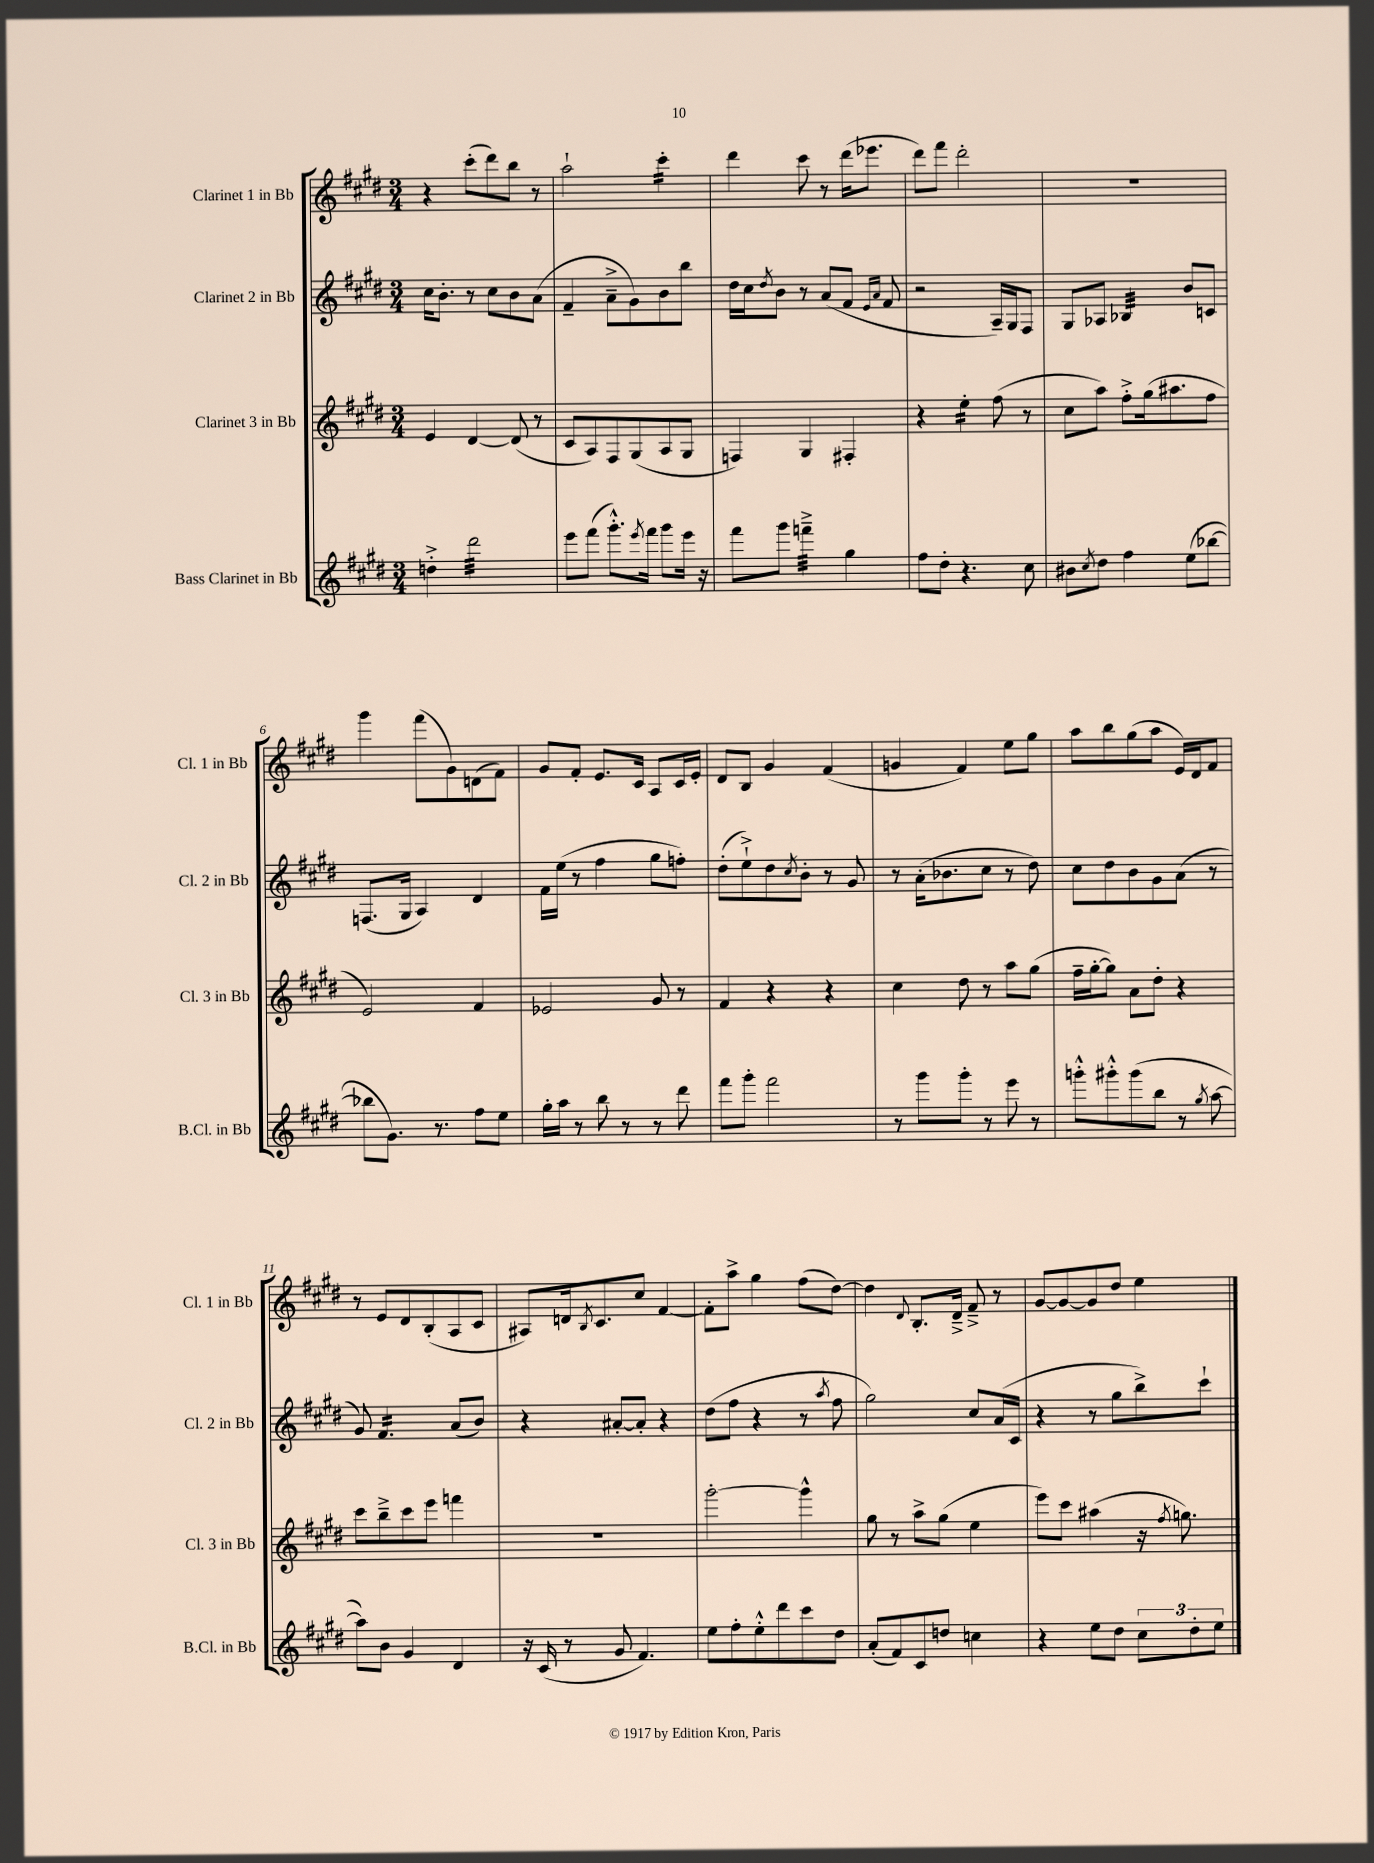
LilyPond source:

<<
\new StaffGroup <<
\new Staff = "s0" \with { instrumentName = "Clarinet 1 in Bb" shortInstrumentName = "Cl. 1 in Bb" } {
    \clef treble \key e \major \numericTimeSignature \time 3/4
    r4 cis'''8-.( dis'''8) b''8 r8 |
    a''2-! cis'''4:16-. |
    dis'''4 cis'''8 r8 dis'''16( ees'''8. |
    dis'''8) fis'''8 dis'''2-. |
    R2. |
    gis'''4 fis'''8( gis'8) d'8( fis'8) |
    gis'8 fis'8-. e'8. cis'16 a8 cis'16 e'16-. |
    dis'8 b8 gis'4 fis'4( |
    g'4 fis'4) e''8 gis''8 |
    a''8 b''8 gis''8( a''8 e'16) dis'16 fis'8 |
    r8 e'8 dis'8 b8-.( a8 cis'8 |
    ais8) d'16 \acciaccatura { b8 } cis'8. cis''8 fis'4~ |
    fis'8-. a''8-> gis''4 fis''8( dis''8~) |
    dis''4 \appoggiatura { dis'8 } b8.-. dis'16---> fis'8---> r8 |
    gis'8~ gis'8~ gis'8 dis''8 e''4 \bar "|." |
}
\new Staff = "s1" \with { instrumentName = "Clarinet 2 in Bb" shortInstrumentName = "Cl. 2 in Bb" } {
    \clef treble \key e \major \numericTimeSignature \time 3/4
    cis''16 b'8.-. r8 cis''8 b'8 a'8( |
    fis'4-- a'8---> gis'8) b'8 b''8 |
    dis''16 cis''16 \acciaccatura { dis''8 } b'8 r8 a'8( fis'8 \grace { e'16 a'16 } fis'8 |
    r2 a16--) gis16 fis8 |
    gis8 aes8 bes4:32 b'8 c'8 |
    f8.( gis16 a4) dis'4 |
    fis'16 e''16( r8 fis''4 gis''8 f''8-.) |
    dis''8-.( e''8-!->) dis''8 \acciaccatura { cis''8 } b'8-. r8 gis'8 |
    r8 a'16-.( bes'8. cis''8 r8 dis''8) |
    cis''8 dis''8 b'8 gis'8 a'8( r8 |
    gis'8) fis'4.:16 a'8( b'8) |
    r4 ais'8~-. ais'8-. r4 |
    dis''8( fis''8 r4 r8 \acciaccatura { a''8 } fis''8 |
    gis''2) cis''8 a'16( cis'16 |
    r4 r8 gis''8 b''8->) cis'''8-! \bar "|." |
}
\new Staff = "s2" \with { instrumentName = "Clarinet 3 in Bb" shortInstrumentName = "Cl. 3 in Bb" } {
    \clef treble \key e \major \numericTimeSignature \time 3/4
    e'4 dis'4~ dis'8( r8 |
    cis'8 a8) fis8 gis8( a8 gis8 |
    f4) gis4 fis4-. |
    r4 e''4:16-. fis''8( r8 |
    cis''8 a''8) fis''8-.-> gis''16( ais''8. fis''8 |
    e'2) fis'4 |
    ees'2 gis'8 r8 |
    fis'4 r4 r4 |
    cis''4 dis''8 r8 a''8 gis''8( |
    fis''16-- gis''16~-. gis''8) a'8 dis''8-. r4 |
    cis'''8 b''8---> cis'''8 e'''8 f'''4 |
    R2. |
    gis'''2~-. gis'''4-^ |
    gis''8 r8 a''8-> gis''8( e''4 |
    e'''8) cis'''8 ais''4( r16 \acciaccatura { fis''8 } g''8.) \bar "|." |
}
\new Staff = "s3" \with { instrumentName = "Bass Clarinet in Bb" shortInstrumentName = "B.Cl. in Bb" } {
    \clef treble \key e \major \numericTimeSignature \time 3/4
    d''4-.-> dis'''2:32 |
    e'''8 fis'''8( gis'''8.-.-^) \acciaccatura { e'''8 } fis'''16 gis'''8 e'''16 r16 |
    fis'''8 gis'''8 f'''4:32---> gis''4 |
    fis''8 dis''8-. r4. cis''8 |
    bis'8 \acciaccatura { cis''8 } dis''8 fis''4 e''8( bes''8~ |
    bes''8 gis'8.) r8. fis''8 e''8 |
    gis''16-. a''16 r8 b''8 r8 r8 dis'''8 |
    fis'''8 gis'''8-. fis'''2 |
    r8 gis'''8 gis'''8-. r8 e'''8 r8 |
    g'''8-.-^ gis'''8-.-^ gis'''8( b''8 r8 \acciaccatura { gis''8 } a''8~ |
    a''8) b'8 gis'4 dis'4 |
    r16 cis'16( r8 gis'8 fis'4.) |
    e''8 fis''8-. e''8-.-^ dis'''8 cis'''8 dis''8 |
    a'8-.( fis'8) cis'8 d''8 c''4 |
    r4 e''8 dis''8 \tuplet 3/2 { cis''8 dis''8-. e''8 } \bar "|." |
}
>>
>>
